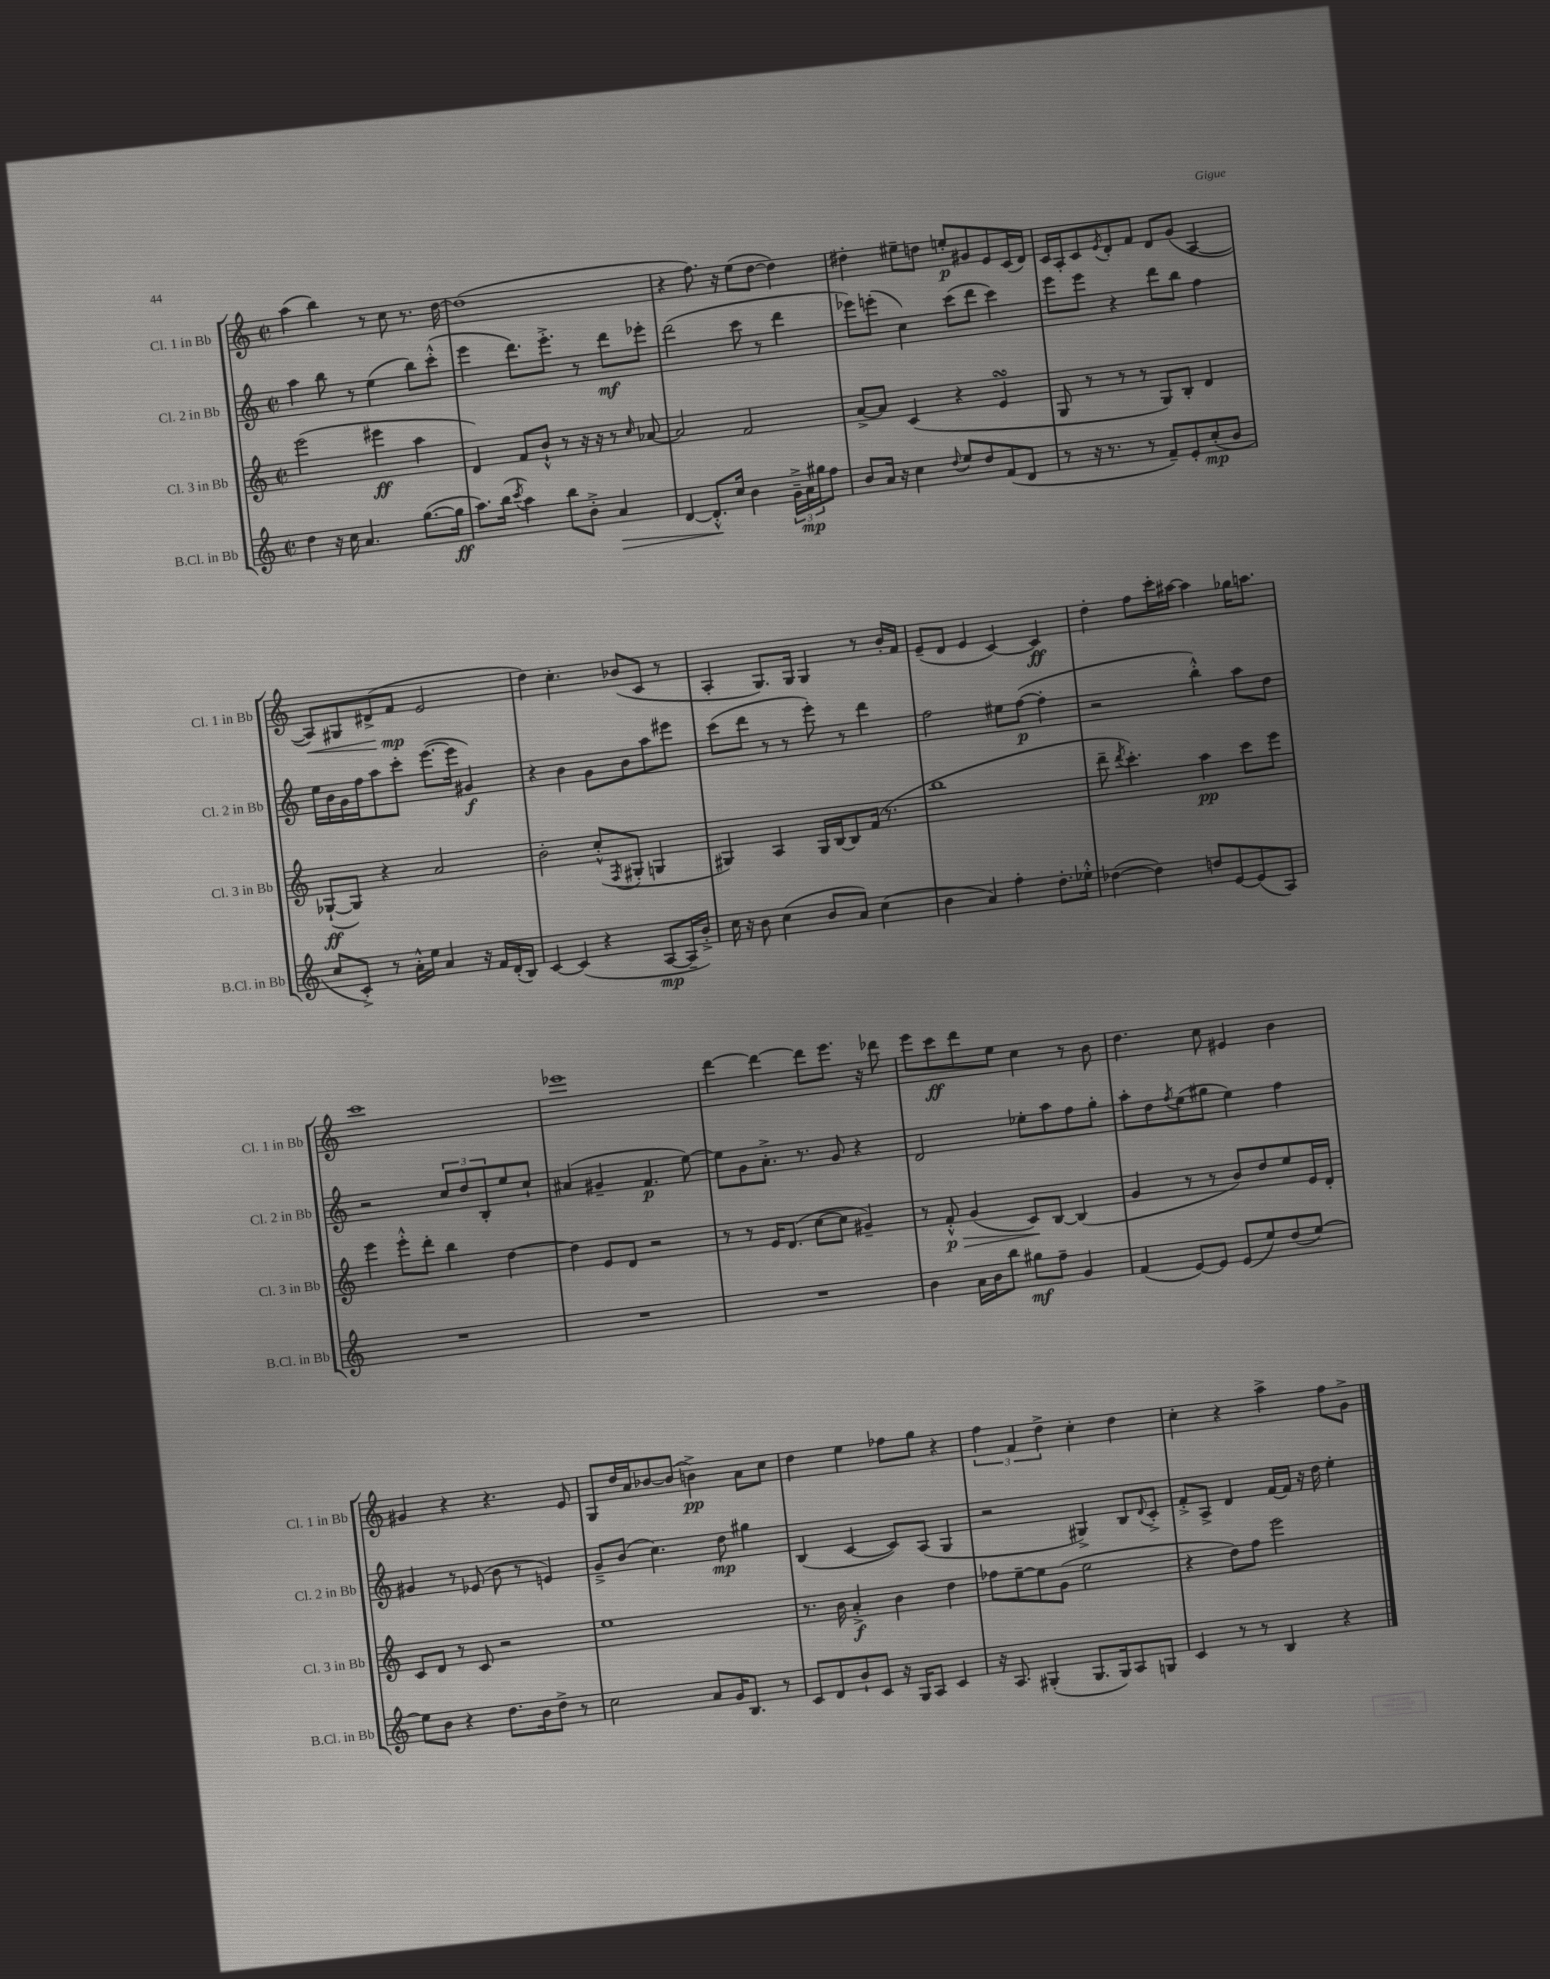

**kern	**dynam	**kern	**dynam	**kern	**dynam	**kern	**dynam
*part4	*part4	*part3	*part3	*part2	*part2	*part1	*part1
*staff4	*staff4	*staff3	*staff3	*staff2	*staff2	*staff1	*staff1
*I"B.Cl. in Bb	*	*I"Cl. 3 in Bb	*	*I"Cl. 2 in Bb	*	*I"Cl. 1 in Bb	*
*I'B.Cl. in Bb	*	*I'Cl. 3 in Bb	*	*I'Cl. 2 in Bb	*	*I'Cl. 1 in Bb	*
*clefG2	*	*clefG2	*	*clefG2	*	*clefG2	*
*k[]	*	*k[]	*	*k[]	*	*k[]	*
*M2/2	*	*M2/2	*	*M2/2	*	*M2/2	*
*met(c|)	*	*met(c|)	*	*met(c|)	*	*met(c|)	*
=121	=121	=121	=121	=121	=121	=121	=121
4dd\	.	(2eee\	.	4aa\	.	(4aa\	.
16r	.	.	.	8bb\	.	4bb\)	.
16cc\	.	.	.	.	.	.	.
4.a/	.	.	.	8r	.	.	.
.	.	4eee#X\	ff	(4ee\	.	8r	.
.	.	.	.	.	.	8cc\	.
([8.gg\L	.	4aa\	.	8bb\L)	.	8.r	.
.	.	.	.	(8ccc'^^\J	.	.	.
16gg\Jk]	ff	.	.	.	.	[16dd\	.
=122	=122	=122	=122	=122	=122	=122	=122
8.aa\L)	.	4d/)	.	4eee\	.	(1dd]	.
(16bb\Jk	.	.	.	.	.	.	.
8qccc/	.	.	.	.	.	.	.
4aa\)	.	8f/L	.	8.ddd\L)	.	.	.
.	.	8b`^^/J	.	.	.	.	.
.	.	.	.	8.eee'^\J	.	.	.
8bb\L	.	8r	.	.	.	.	.
8b'^\J	.	16r	.	8r	.	.	.
.	.	16r	.	.	.	.	.
!	!LO:HP:b	!	!	!	!	!	!
4a/	>	8r	.	8ddd\L	mf	.	.
.	.	16qqcc/	.	.	.	.	.
.	.	[8a-X/	.	8eee-X'\J	.	.	.
=123	=123	=123	=123	=123	=123	=123	=123
[4d/	.	2a-/]	.	(2ddd\	.	4r	.
8.d'^^/L]	.	.	.	.	.	8.ff\)	.
16cc/Jk	]	.	.	.	.	16r	.
4b\	.	2f/	.	8ccc\	.	(8ee\L	.
.	.	.	.	8r	.	[8dd\J	.
24g~^\LL	.	.	.	4ddd\	.	4dd\])	.
24a\	mp	.	.	.	.	.	.
24gg#X\J	.	.	.	.	.	.	.
8ff\J	.	.	.	.	.	.	.
=124	=124	=124	=124	=124	=124	=124	=124
8b/L	.	[8a^/L	.	8eee-X\L)	.	4dd#X'\	.
16a/Jk	.	8a/J]	.	(8eeen'\J	.	.	.
16r	.	.	.	.	.	.	.
4cc\	.	(4c/	.	4cc\)	.	8ee#X~\L	.
.	.	.	.	.	.	8ddn\J	.
8qqdd/	.	.	.	.	.	.	.
8ee/L	.	4r	.	(8ccc\L	.	8een'/L	p
8dd/	.	.	.	8ddd\J	.	8g#X/	.
(8f/	.	4esSsS/	.	4ccc\)	.	8e/	.
8d/J	.	.	.	.	.	(16c/L	.
.	.	.	.	.	.	16d/JJ)	.
=125	=125	=125	=125	=125	=125	=125	=125
8r	.	8G/	.	8eee\L	.	16c/LL	.
.	.	.	.	.	.	16A'/J	.
16r	.	8r	.	8eee\J	.	8c/	.
8.r	.	.	.	.	.	.	.
.	.	.	.	.	.	8qe/	.
.	.	8r	.	4r	.	8d'/	.
8r	.	8r	.	.	.	8f/J	.
8f~/L)	.	8G/L)	.	8ddd\L	.	8d/L	.
8e'/	.	8B'/J	.	8bb\J	.	(8g/J	.
(8cc'/	mp	4d/	.	4ff\	.	[4A/	.
8b/J	.	.	.	.	.	.	.
!!LO:LB:g=z
=126	=126	=126	=126	=126	=126	=126	=126
!	!	!	!	!	!	!	!LO:HP:b
8cc/L	.	([8G-X`/L	ff	16ee\LL	.	8A/L])	<
.	.	.	.	16b\	.	.	.
8c'^/J)	.	8G-/J])	.	16g\	.	8G#X/	.
.	.	.	.	16ff\J	.	.	.
8r	.	4r	.	8aa\	.	(8d#X^/	.
16a'^^\LL	.	.	.	8ccc'\J	.	8f/J	mp
16ee\JJ	.	.	.	.	.	.	.
4a/	.	2a/	.	([8.eee\L	.	2e/	[
.	.	.	.	16eee\Jk]	.	.	.
16r	.	.	.	4g#X/)	f	.	.
16f/LL	.	.	.	.	.	.	.
(16d'/	.	.	.	.	.	.	.
16B/JJ)	.	.	.	.	.	.	.
=127	=127	=127	=127	=127	=127	=127	=127
[4c/	.	2b'\	.	4r	.	4dd\)	.
(4c/]	.	.	.	4b\	.	4.cc'\	.
4r	.	(8cc'^^/L	.	8g\L	.	.	.
.	.	8qF/	.	.	.	.	.
.	.	8G#X'/J	.	8b\	.	(8b-X/L	.
[8A/L	mp	4Gn/	.	8aa\	.	8c/J	.
16A~/L]	.	.	.	8eee#X\J	.	8r	.
16b'^/JJ)	.	.	.	.	.	.	.
=128	=128	=128	=128	=128	=128	=128	=128
16cc\	.	4G#X/)	.	(8ccc\L	.	4A'/	.
16r	.	.	.	.	.	.	.
8b\	.	.	.	8ddd\J	.	.	.
(4cc\	.	4A/	.	8r	.	8.G/L)	.
.	.	.	.	8r	.	.	.
.	.	.	.	.	.	16G/Jk	.
8b/L	.	16G#/LL	.	8eee'\)	.	4G/	.
.	.	[16B/J	.	.	.	.	.
8a/J)	.	8B/]	.	8r	.	.	.
(4cc\	.	(16f/Jk	.	4ddd\	.	8r	.
.	.	8.r	.	.	.	.	.
.	.	.	.	.	.	16b'/LL	.
.	.	.	.	.	.	16f/JJ	.
=129	=129	=129	=129	=129	=129	=129	=129
4b\	.	1bb	.	2ff\	.	(8e~/L	.
.	.	.	.	.	.	8d/J	.
4a/)	.	.	.	.	.	4e/	.
4ff'\	.	.	.	8ee#X\L	.	[4c/)	.
.	.	.	.	([8ff\J	p	.	.
8.dd'\L	.	.	.	4ff'\]	.	4c/]	ff
16ee-X'^^\Jk	.	.	.	.	.	.	.
=130	=130	=130	=130	=130	=130	=130	=130
([4dd-X\	.	8ddd~\	.	2r	.	4dd'\	.
.	.	8qddd/	.	.	.	.	.
.	.	4.ccc'\)	.	.	.	.	.
4dd-\])	.	.	.	.	.	8ff\L	.
.	.	.	.	.	.	16ccc'\L	.
.	.	.	.	.	.	[16aa#X\JJ	.
8ddn/L	.	4aa\	pp	4bb'^^\)	.	4aa#\]	.
[8e/	.	.	.	.	.	.	.
(8e/]	.	8ccc\L	.	8aa\L	.	16gg-X\KL	.
.	.	.	.	.	.	8.aan\J	.
8A/J)	.	8eee\J	.	8dd\J	.	.	.
!!LO:LB:g=z
=131	=131	=131	=131	=131	=131	=131	=131
1r	.	4eee\	.	2r	.	1ccc	.
.	.	8eee'^^\L	.	.	.	.	.
.	.	8ddd'\J	.	.	.	.	.
.	.	4bb\	.	12cc/L	.	.	.
.	.	.	.	12dd/	.	.	.
.	.	.	.	12B'/	.	.	.
.	.	[4dd\	.	8ee/	.	.	.
.	.	.	.	8cc`/J	.	.	.
=132	=132	=132	=132	=132	=132	=132	=132
1r	.	4dd\]	.	(4a#X/	.	1eee-X	.
.	.	8e/L	.	4g#X~/	.	.	.
.	.	8d/J	.	.	.	.	.
.	.	2r	.	4.f/	p	.	.
.	.	.	.	[8ee\)	.	.	.
=133	=133	=133	=133	=133	=133	=133	=133
1r	.	8r	.	8ee\L]	.	[4ddd\	.
.	.	8r	.	8g\	.	.	.
.	.	16e/KL	.	8.a'^\J	.	4ddd\_	.
.	.	(8.d/J	.	.	.	.	.
.	.	.	.	8.r	.	.	.
.	.	[8cc\L	.	.	.	8ddd\L]	.
.	.	8cc\J]	.	8g/	.	8.eee\J	.
.	.	4g#X~/)	.	4r	.	.	.
.	.	.	.	.	.	16r	.
.	.	.	.	.	.	8ddd-X\	.
=134	=134	=134	=134	=134	=134	=134	=134
4b\	.	8r	.	2d/	.	8eee\L	.
!	!	!	!LO:HP:b	!	!	!	!
.	.	8f'^^/	> p	.	.	8ccc\	ff
16a\LL	.	(4g/	.	.	.	8ddd\	.
16b\J	.	.	.	.	.	.	.
8bb\J	.	.	.	.	.	8ee\J	.
8gg#X\L	mf	8c/L)	.	8ee-X'\L	.	4cc\	.
8ff~\J	.	[8B/J	]	8aa\	.	.	.
4g/	.	(4B/]	.	8ff\	.	8r	.
.	.	.	.	8gg'\J	.	8b\	.
=135	=135	=135	=135	=135	=135	=135	=135
(4f/	.	4g/	.	8aa'\L	.	4.dd\	.
.	.	.	.	8dd\	.	.	.
.	.	.	.	8qff/	.	.	.
[8e/L)	.	8r	.	(8ee\	.	.	.
8e/J]	.	8r	.	8gg#X\J	.	8cc\	.
(8e/L	.	8b/L)	.	4ee\)	.	4e#X/	.
8ee/)	.	8dd/	.	.	.	.	.
(8dd/	.	8ee/	.	4ff\	.	4b\	.
[8ee/J)	.	16e/L	.	.	.	.	.
.	.	16d'/JJ	.	.	.	.	.
!!LO:LB:g=z
=136	=136	=136	=136	=136	=136	=136	=136
8ee\L]	.	8c/L	.	4g#X/	.	4g#X/	.
8b\J	.	8d/J	.	.	.	.	.
4r	.	8r	.	8r	.	4r	.
.	.	8c/	.	(8e-X/	.	.	.
8.dd\L	.	2r	.	8b\	.	4.r	.
.	.	.	.	8r	.	.	.
16b\k	.	.	.	.	.	.	.
8dd^\J	.	.	.	4en/)	.	.	.
8r	.	.	.	.	.	8e/	.
=137	=137	=137	=137	=137	=137	=137	=137
2cc\	.	1ee	.	8g~^/L	.	8G/L	.
.	.	.	.	(8b/J	.	16dd/L	.
.	.	.	.	.	.	16a/J	.
.	.	.	.	4.cc\)	.	[8b-X/	.
.	.	.	.	.	.	(8b-/J]	.
8a/L	.	.	.	.	.	4bn^\)	pp
16g/K	.	.	.	8dd\	mp	.	.
8.B/J	.	.	.	.	.	.	.
.	.	.	.	4gg#X\	.	8a\L	.
8r	.	.	.	.	.	8cc\J	.
=138	=138	=138	=138	=138	=138	=138	=138
8c/L	.	8.r	.	(4B/	.	4dd\	.
8d/	.	.	.	.	.	.	.
.	.	16b\	.	.	.	.	.
8b`/	.	4a'^/	f	[4c/	.	4ee\	.
8c/J	.	.	.	.	.	.	.
16r	.	4b\	.	8c/L])	.	8ff-X\L	.
16G/KL	.	.	.	.	.	.	.
8A/J	.	.	.	(8A/J	.	8gg\J	.
4c/	.	4dd\	.	4G/	.	4r	.
=139	=139	=139	=139	=139	=139	=139	=139
16r	.	8ff-X\L	.	2r	.	6ff\	.
8.A/	.	.	.	.	.	.	.
.	.	[8ee~\	.	.	.	.	.
.	.	.	.	.	.	6f/	.
(4G#X'/	.	8ee\]	.	.	.	.	.
.	.	.	.	.	.	6dd^\	.
.	.	(8g\J	.	.	.	.	.
8.G#/L	.	2ee\	.	4G#X^/)	.	4cc'\	.
16G#/k)	.	.	.	.	.	.	.
8A/	.	.	.	8B/L	.	4dd\	.
.	.	.	.	8qqd/	.	.	.
8Gn/J	.	.	.	8c'^/J	.	.	.
=140	=140	=140	=140	=140	=140	=140	=140
4c/	.	4r	.	8f'^/L	.	4cc'\	.
.	.	.	.	8A^/J	.	.	.
8r	.	8dd\L)	.	4d/	.	4r	.
8r	.	8ff\J	.	.	.	.	.
4B/	.	2eee\	.	[16f/LL	.	4aa^\	.
.	.	.	.	16f/JJ]	.	.	.
.	.	.	.	16r	.	.	.
.	.	.	.	16dd\	.	.	.
4r	.	.	.	4ee'\	.	8ff\L	.
.	.	.	.	.	.	8g^\J	.
==	==	==	==	==	==	==	==
*-	*-	*-	*-	*-	*-	*-	*-
